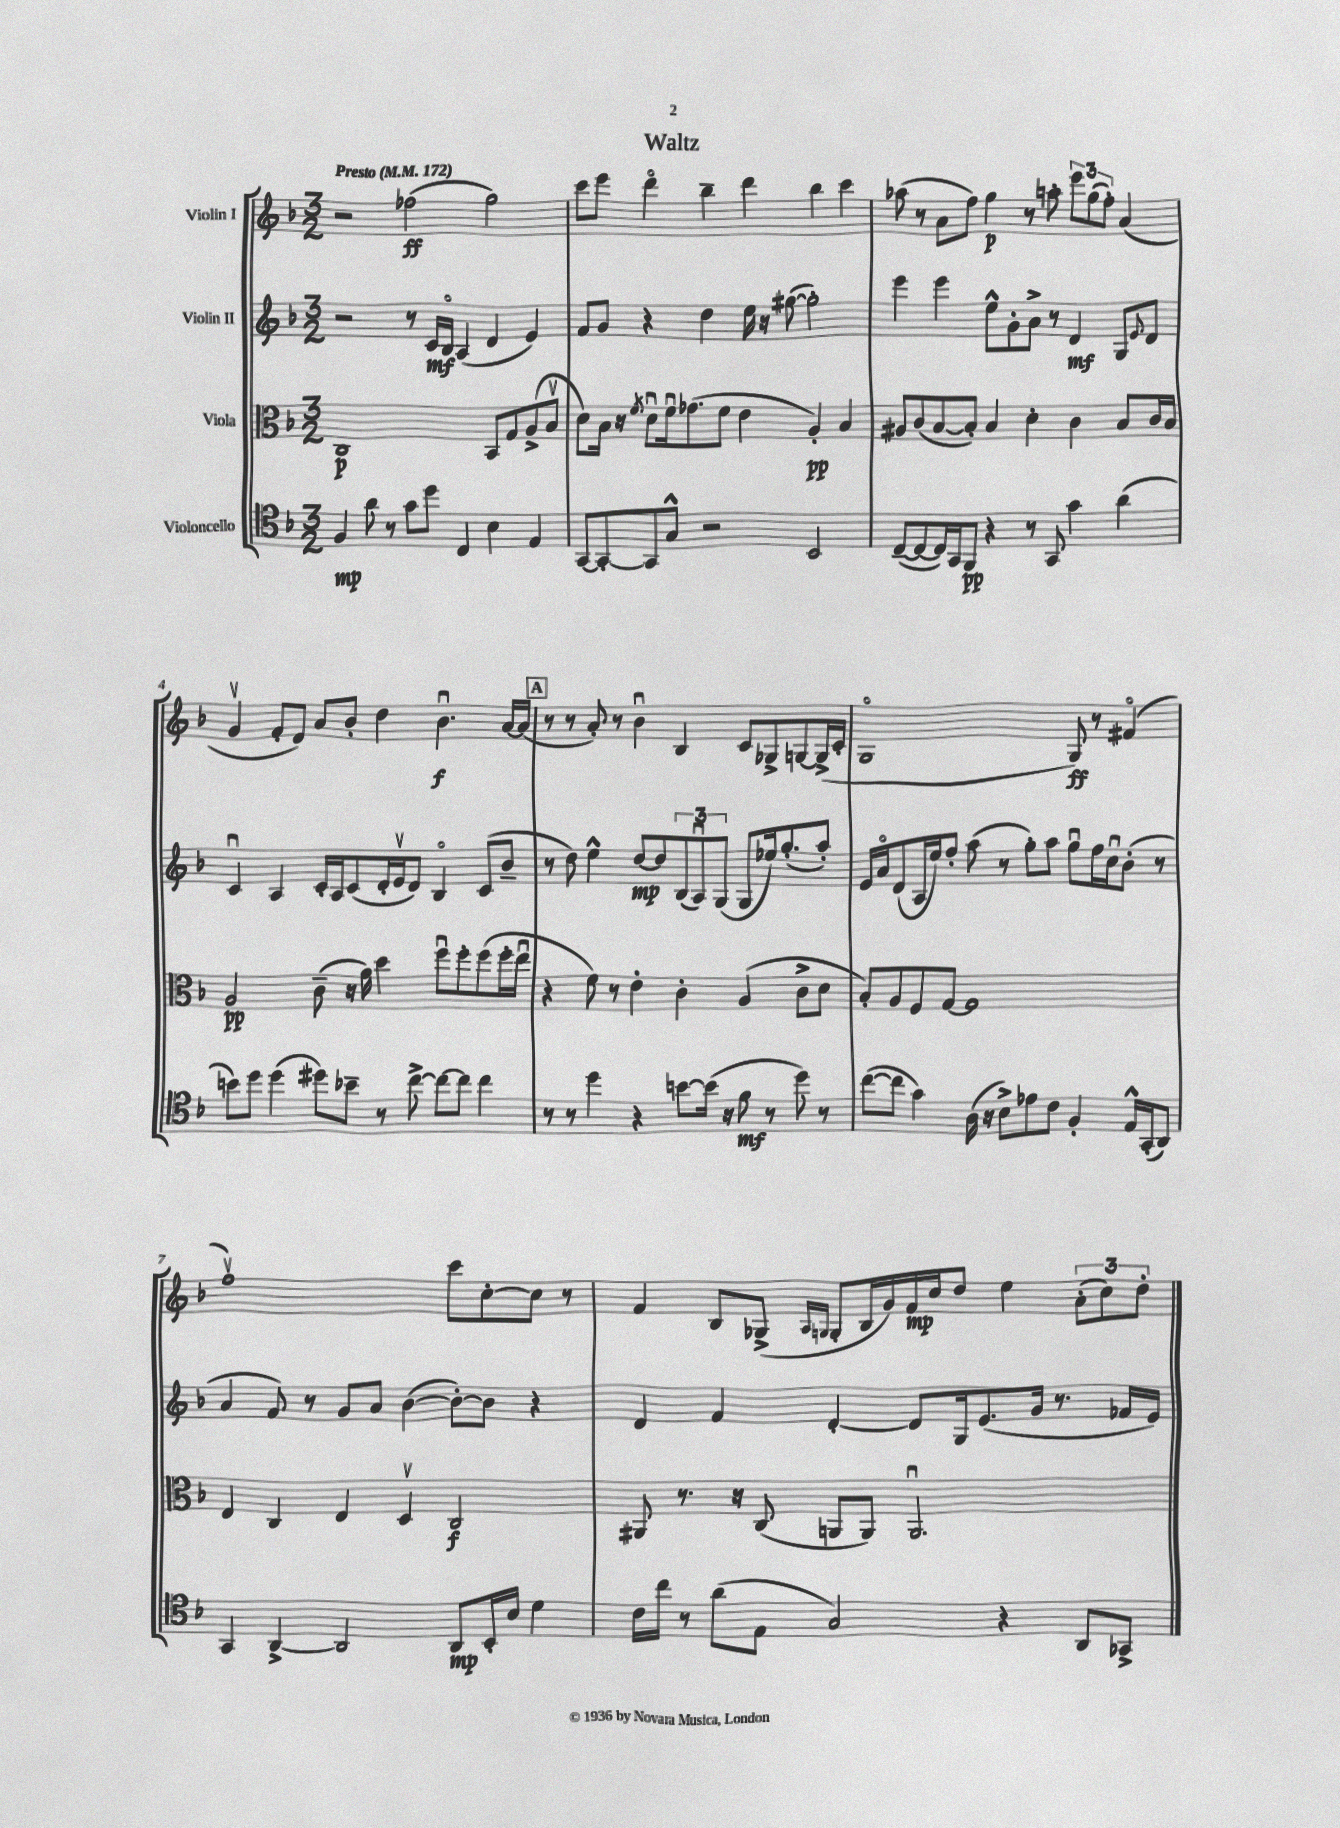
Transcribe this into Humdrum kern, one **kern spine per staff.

**kern	**kern	**kern	**kern
*staff4	*staff3	*staff2	*staff1
*clefC4	*clefC3	*clefG2	*clefG2
*k[b-]	*k[b-]	*k[b-]	*k[b-]
*M3/2	*M3/2	*M3/2	*M3/2
*MM172	*MM172	*MM172	*MM172
4F/	1C	2r	2r
8a\	.	.	.
8r	.	.	.
8g\L	.	8r	(2ff-\
8dd\J	.	16c/LL	.
.	.	16B-o/JJ	.
4C/	.	(4A/	.
4B-\	8BB-/L	4d/	2gg\)
.	8G/	.	.
4E/	(8A^/	4e/)	.
.	8B-v/J	.	.
=	=	=	=
[8GG/L	8d\L)	8f/L	8ccc\L
8GG'/_	16B-\Jk	8g/J	8eee\J
.	16r	.	.
.	8qf/	.	.
8GG/]	8du\L	4r	4dddo\
8G^^/J	16fu\k	.	.
.	(8.g-\	.	.
2r	.	4dd\	4bb-~\
.	8f\J	.	.
.	4e\	16ee\	4ddd\
.	.	16r	.
.	.	([8gg#\	.
2BB-/	4A'/)	2gg#'\])	4bb-\
.	4B-/	.	4ccc\
=	=	=	=
([8C~/L	8A#/L	4eee\	(8aa-\
8C/_	(8c/	.	8r
16C/]L)	[8B-/	4eee\	8a\L
16GG/J	.	.	.
8FF/J	8B-'/]J)	.	8ff\J)
4r	4B-/	8ee^^\L	4gg\
.	.	8g'\	.
8r	4d'\	8a^\J	8r
8GG/	.	8r	8aa'\
4g\	4c\	4d/	12eee\L
.	.	.	(12gg\
.	.	.	12ff'\J)
(4a\	8B-/L	8G/L	(4a/
.	.	8qqe/	.
.	16c/L	8d/J	.
.	16B-/JJ	.	.
=	=	=	=
8b\L)	2A/	4cu/	4gv/
8dd\J	.	.	.
(4dd\	.	4A/	8f'/L
.	.	.	8d/J)
8dd#\L)	(8c~\	16c'/LL	8a/L
.	.	16A/J	.
8b-~\J	16r	(8c/	8b-'/J
.	16a\)	.	.
8r	4dd\	16d'/L	4dd\
.	.	16ev/J	.
[8cc^\	.	8d/J)	.
8cc\_L	8ffu\L	4B-o/	4.b-u\
8cc\]J	8ff'\	.	.
4cc\	(8ff\	(8c/L	.
.	16ff'\L	8b-~/J	[16a/LL
.	16eeu\JJ	.	(16a/]JJ
=	=	=	=
8r	4r	8r	8r
8r	.	8dd\)	8r
4dd\	8f\)	4ee^^\	8a'/)
.	8r	.	8r
4r	4e'\	[8dd/L	4b-u\
.	.	8dd/]	.
[8b\L	4c'\	(12B-/	4B-/
.	.	12Au/)	.
(16b\]Jk	.	.	.
.	.	(12G/J	.
16r	.	.	.
8f\	(4A/	8G/L	8c/L
8r	.	16ee-/k)	8G-^/
.	.	(8.gg'/	.
8dd\)	8c^\L	.	[8G/
8r	8d\J	8aa'/J)	(16G^/]L
.	.	.	16c'/JJ
=	=	=	=
([8cc\L	8B-'/L)	16e/LL	1Go
.	.	16ao/J	.
8cc\]J	8A/	(8d/	.
4g\)	8F/	16A/L	.
.	.	16ee/J)	.
.	[8G/J	8ff'/J	.
(16A\	1G]	(8aa\	.
16r	.	.	.
8B-^\L)	.	8r	.
8e-\	.	8gg'\L)	.
8c\J	.	8aa\J	.
4F'/	.	8ggu\L	8G/)
.	.	16ff\L	8r
.	.	16ccu\J	.
16E^^/LL	.	(8b-'\J	(4f#o/
(16GG'/J	.	.	.
8AA/J)	.	8r	.
=	=	=	=
4GG/	4E/	4a/	1ffv)
[4AA^/	4C/	8f/)	.
.	.	8r	.
2AA/]	4E/	8g/L	.
.	.	8a/J	.
.	4Dv/	([4b-\	.
8AA/L	2C/	8b-'\_L)	8ccc\L
16BB-'/L	.	8b-\]J	[8cc'\
16B-/JJ	.	.	.
4d\	.	4r	8cc\]J
.	.	.	8r
=	=	=	=
16c\LL	8AA#/	4d/	4f/
16cc\JJ	.	.	.
8r	8.r	.	.
(8a\L	.	4f/	8B-/L
.	16r	.	.
8E\J	(8C/	.	(8G-^/J
.	.	.	16qqA/LL
.	.	.	16qqG/JJ
2G/)	8AA/L	[4d'/	8G'/L
.	8AA/J)	.	16B-/L
.	.	.	16g/)
.	2.AAu/	8d/]L	16f/
.	.	.	16cc/J
.	.	16G/k	8dd/J
.	.	(8.e/	.
4r	.	.	4ee\
.	.	16g/Jk	.
.	.	8.r	.
8AA/L	.	.	(12a'\L
.	.	.	12cc\)
8GG-^/J	.	16f-/LL	.
.	.	.	12dd'\J
.	.	16e/JJ)	.
==	==	==	==
*-	*-	*-	*-
